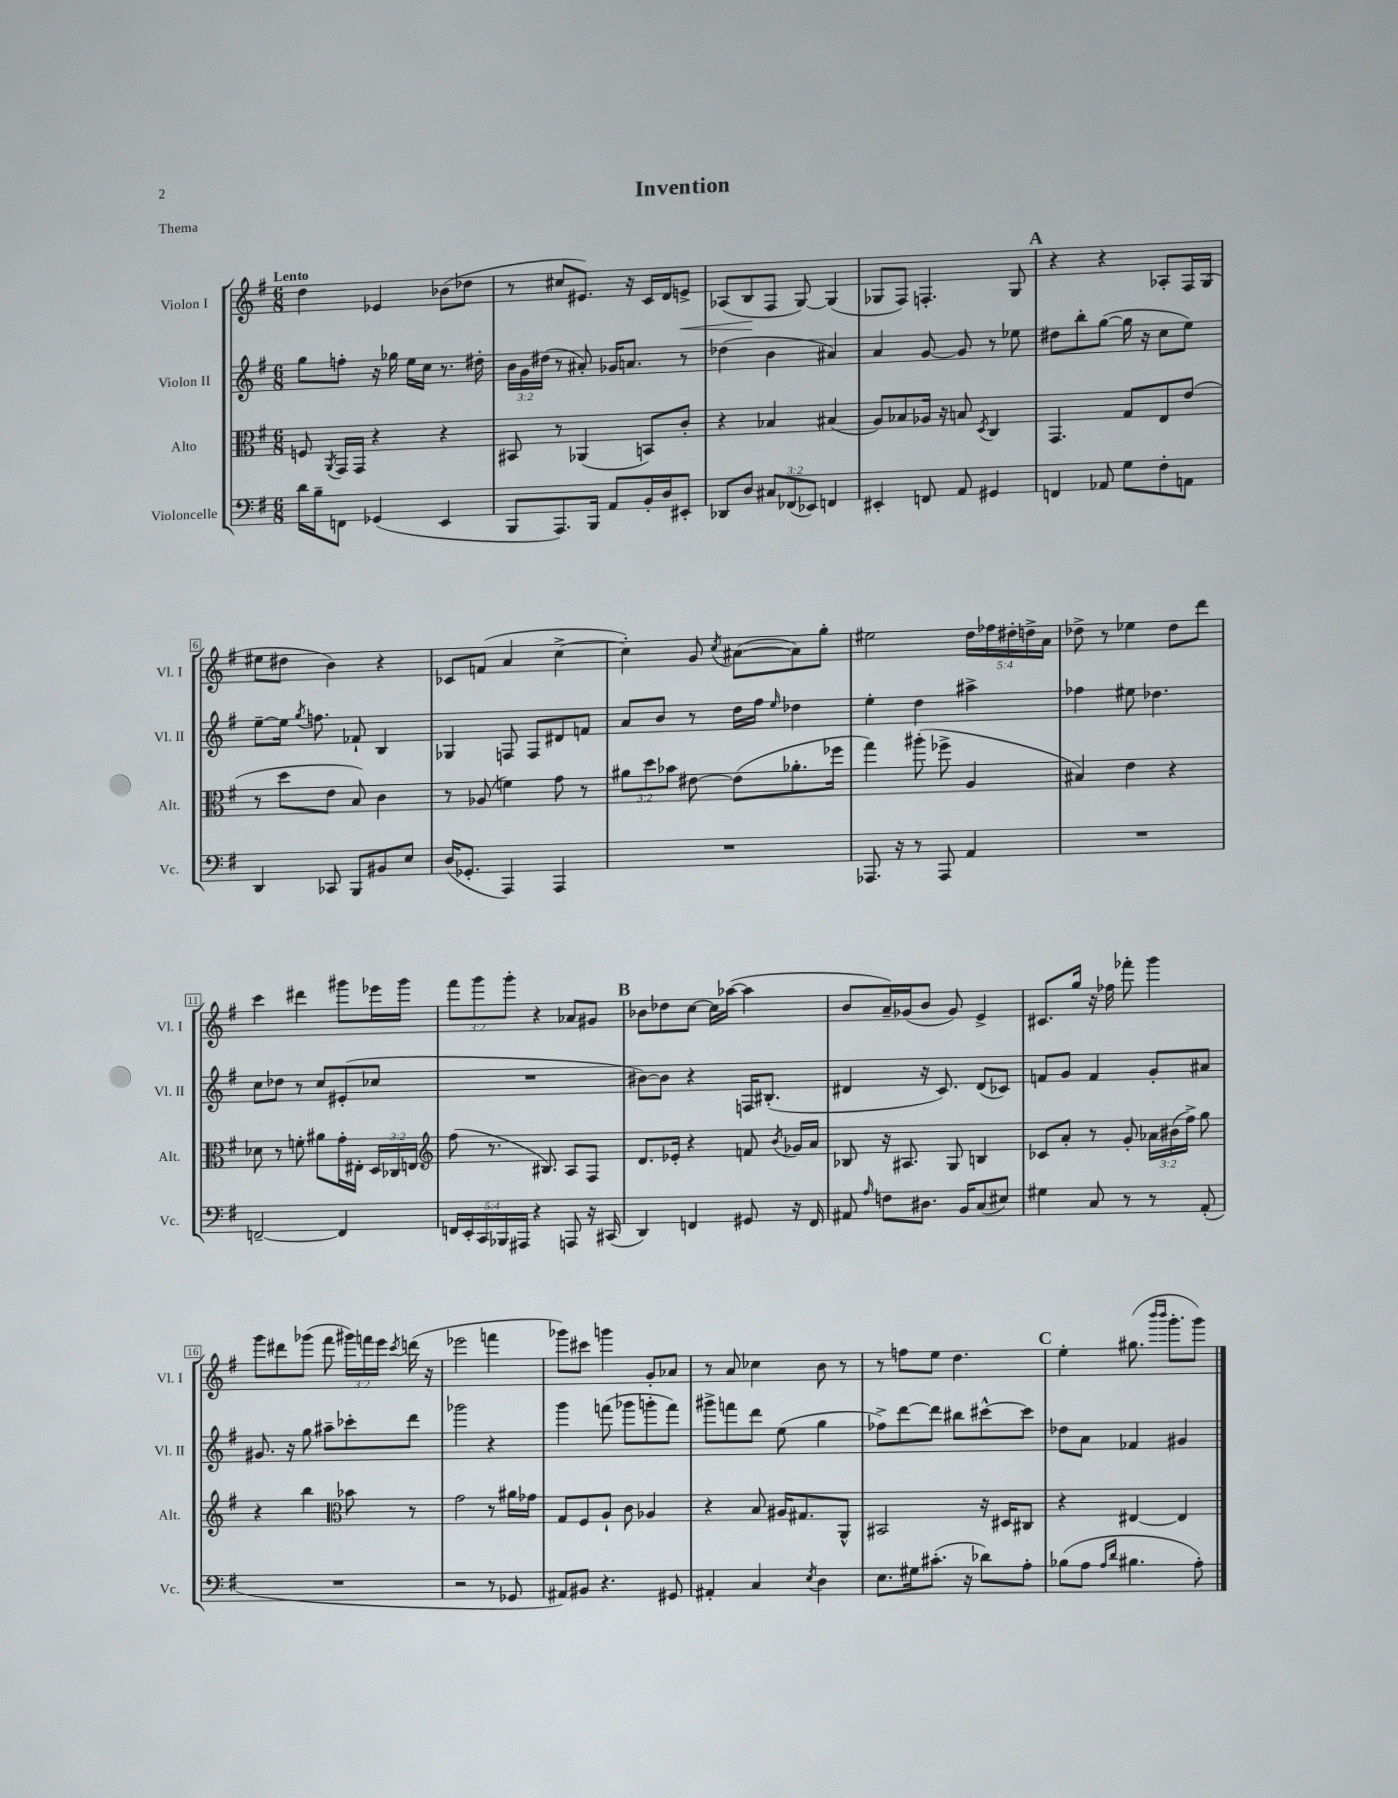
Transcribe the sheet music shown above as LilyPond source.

\header { title = "Invention" piece = "Thema" }
<<
\new StaffGroup <<
\new Staff = "s0" \with { instrumentName = "Violon I" shortInstrumentName = "Vl. I" } {
    \clef treble \key g \major \numericTimeSignature \time 6/8 \override Staff.TupletNumber.text = #tuplet-number::calc-fraction-text \tempo "Lento"
    \autoBeamOff d''4 ees'4 bes'8[( des''8] |
    r8 cis''8[ eis'8.]) r16 c'16[ d'16 e'8]->\< |
    aes8[( b8\! fis8] g8~) g4( |
    ges8[ fis8]) f4.-. ges8 |
    \mark \markup { \bold "A" } r4 r4 aes8[-. fis16 g16]( |
    eis''8[ dis''8] b'4) r4 |
    ces'8[ f'8]( a'4 c''4~-> |
    c''4-.) g'8 \acciaccatura { c''8 } ais'8[~( ais'8) g''8]-. |
    eis''2 \tuplet 5/4 { d''16[ fes''16 dis''16-. d''16-> a'16] } |
    des''8-> r8 ees''4 des''8[ d'''8] |
    c'''4 dis'''4 gis'''8[ ees'''16 gis'''16] |
    \tuplet 3/2 { fis'''8[ g'''8 g'''8]-. } r4 aes'8[ gis'8] |
    \mark \markup { \bold "B" } bes'8[ des''8 c''8]~ c''16[ aes''16]~( aes''4 |
    b'8[ a'16--) ges'16( b'8] ges'8) e'4-> |
    cis'8.[ g''16] r16 fes''16 fes'''8-. g'''4 |
    g'''8[ dis'''8 ges'''8]( fis'''8 \tuplet 3/2 { gis'''16[) f'''16 e'''16] } \acciaccatura { c'''8 } d'''16( r16 |
    ees'''2 f'''4 |
    ges'''8[) cis'''8] g'''4 g'8[-. aes'8] |
    r8 a'8 ces''4 b'8 r8 |
    r8 f''8[ e''8] d''4. |
    \mark \markup { \bold "C" } e''4-. gis''8.( \grace { b'''16[ b'''16] } g'''8.[-. g'''8]) \bar "|." |
}
\new Staff = "s1" \with { instrumentName = "Violon II" shortInstrumentName = "Vl. II" } {
    \clef treble \key g \major \numericTimeSignature \time 6/8 \override Staff.TupletNumber.text = #tuplet-number::calc-fraction-text
    \autoBeamOff g''8[ f''8]-. r16 ges''16 e''16[ c''16] r8. dis''16-. |
    \tuplet 3/2 { b'16[ g'16 dis''16]( } r8 ais'8-.) ges'16[ a'8.] r8 |
    des''4( b'4 ais'4) |
    a'4 g'8~ g'8 r8 ees''8 |
    \mark \markup { \bold "A" } dis''8[ b''8-. g''8]~( g''16 r16 c''8[ e''8]) |
    e''8[~-- e''16] \acciaccatura { g''8 } f''8. fes'8-! b4 |
    ges4 f8 f8[ dis'8 f'8] |
    a'8[ b'8] r8 d''16[ fis''16] \grace { e''16 } des''4 |
    e''4-. d''4 ais''4-> |
    fes''4 eis''8 des''4. |
    c''8[ des''8] r8 c''8[ eis'8-.( ces''8] |
    R2. |
    \mark \markup { \bold "B" } bis'8[~) bis'8] r4 f16[ bis8.]-.( |
    dis'4 r16 c'8.) dis'8[( ces'8]) |
    f'8[ g'8] f'4 g'8[-. ais'8] |
    gis'8. r16 g''8 ais''8[-- ces'''8-. d'''8] |
    ges'''2 r4 |
    g'''4 f'''8( ges'''8[ g'''8-. f'''8]) |
    gis'''8[-> f'''8 d'''8] e''8( g''4 |
    fes''8[->) d'''8~ d'''8] bis''8[ cis'''8~-^ cis'''8] |
    \mark \markup { \bold "C" } des''8[ a'8] fes'4 gis'4 \bar "|." |
}
\new Staff = "s2" \with { instrumentName = "Alto" shortInstrumentName = "Alt." } {
    \clef alto \key g \major \numericTimeSignature \time 6/8 \override Staff.TupletNumber.text = #tuplet-number::calc-fraction-text
    \autoBeamOff f8 \acciaccatura { a,8 } g,16[ g,16] r4 r4 |
    bis,8 r8 aes,4( b,8[) c'8]-. |
    r4 bes4 bis4( |
    a8[) bes8 aes16] r16 b8 \acciaccatura { d8 } c4 |
    \mark \markup { \bold "A" } g,4. g8[ e8 e'8]( |
    r8 d''8[ e'8] b8) c'4 |
    r8 aes8( f'4) g'8 r8 |
    \tuplet 3/2 { ais'8[ d''8 bes'8] } eis'8~ eis'8[( aes'8.-. fes''16] |
    g''4) ais''8-.( fes''8-> a4 |
    bis4) e'4 r4 |
    des'8 r8 f'8-. ais'8[ g'16-. eis16]-. \tuplet 3/2 { d16[ ces16 e16] } |
    \clef treble fis''8( r8. bis8.) a8[ fis8] |
    \mark \markup { \bold "B" } d'8.[ ees'16]-. r4 f'8 \acciaccatura { b'8 } ges'16[ a'16] |
    bes8 r16 ais8. g8 b4 |
    ces'8[ a'8]-. r8 g'8-. \tuplet 3/2 { aes'16[ bis'16( fis''16]->) } g''8 |
    r4 b''4 \clef alto bes'8 r8 |
    g'2 r8 ais'16[ ges'16] |
    g8[ fis8 a8]-! c'8 aes4 |
    r4 b8 ais16[ gis8. a,8]-^ |
    bis,2 r16 dis16[ cis8] |
    \mark \markup { \bold "C" } r4 eis4~ eis4 \bar "|." |
}
\new Staff = "s3" \with { instrumentName = "Violoncelle" shortInstrumentName = "Vc." } {
    \clef bass \key g \major \numericTimeSignature \time 6/8 \override Staff.TupletNumber.text = #tuplet-number::calc-fraction-text
    \autoBeamOff d'16[ b16-- f,8] ges,4( e,4 |
    b,,8[ a,,8.) b,,16] a,8[ b,16-. d16 eis,8]-. |
    des,8[ d8] \tuplet 3/2 { cis8[ fes,8( ees,8]) } f,4 |
    eis,4-. f,8 a,8 gis,4 |
    \mark \markup { \bold "A" } f,4 aes,8 g8[ fis8-. a,8] |
    d,4 ces,8 b,,8[ bis,8 e8] |
    d16[( ges,8.]-. a,,4) a,,4 |
    R2. |
    aes,,8. r16 r8 aes,,8 a,4 |
    R2. |
    f,2~-- f,4 |
    \tuplet 5/4 { f,16[ e,16-. c,16 bes,,16 ais,,16] } r4 a,,8 r16 cis,16( |
    \mark \markup { \bold "B" } d,4) f,4 gis,8 r16 f,16 |
    ais,8 \grace { a16 } f8[ dis8.] b,16[ c8( eis8]) |
    gis4 c8 r8 r8 a,8-.( |
    R2. |
    r2 r8 ges,8 |
    ais,8[) bis,8] r4. gis,8 |
    ais,4-. c4 \acciaccatura { e8 } d4 |
    e8.[ gis16 cis'8.]-.( r16 des'8[) a8]-. |
    \mark \markup { \bold "C" } bes8[( a8] \grace { a16[ d'16] } bis4. a8-.) \bar "|." |
}
>>
>>
\layout { \context { \Score \override BarNumber.stencil = #(make-stencil-boxer 0.1 0.3 ly:text-interface::print) } }
